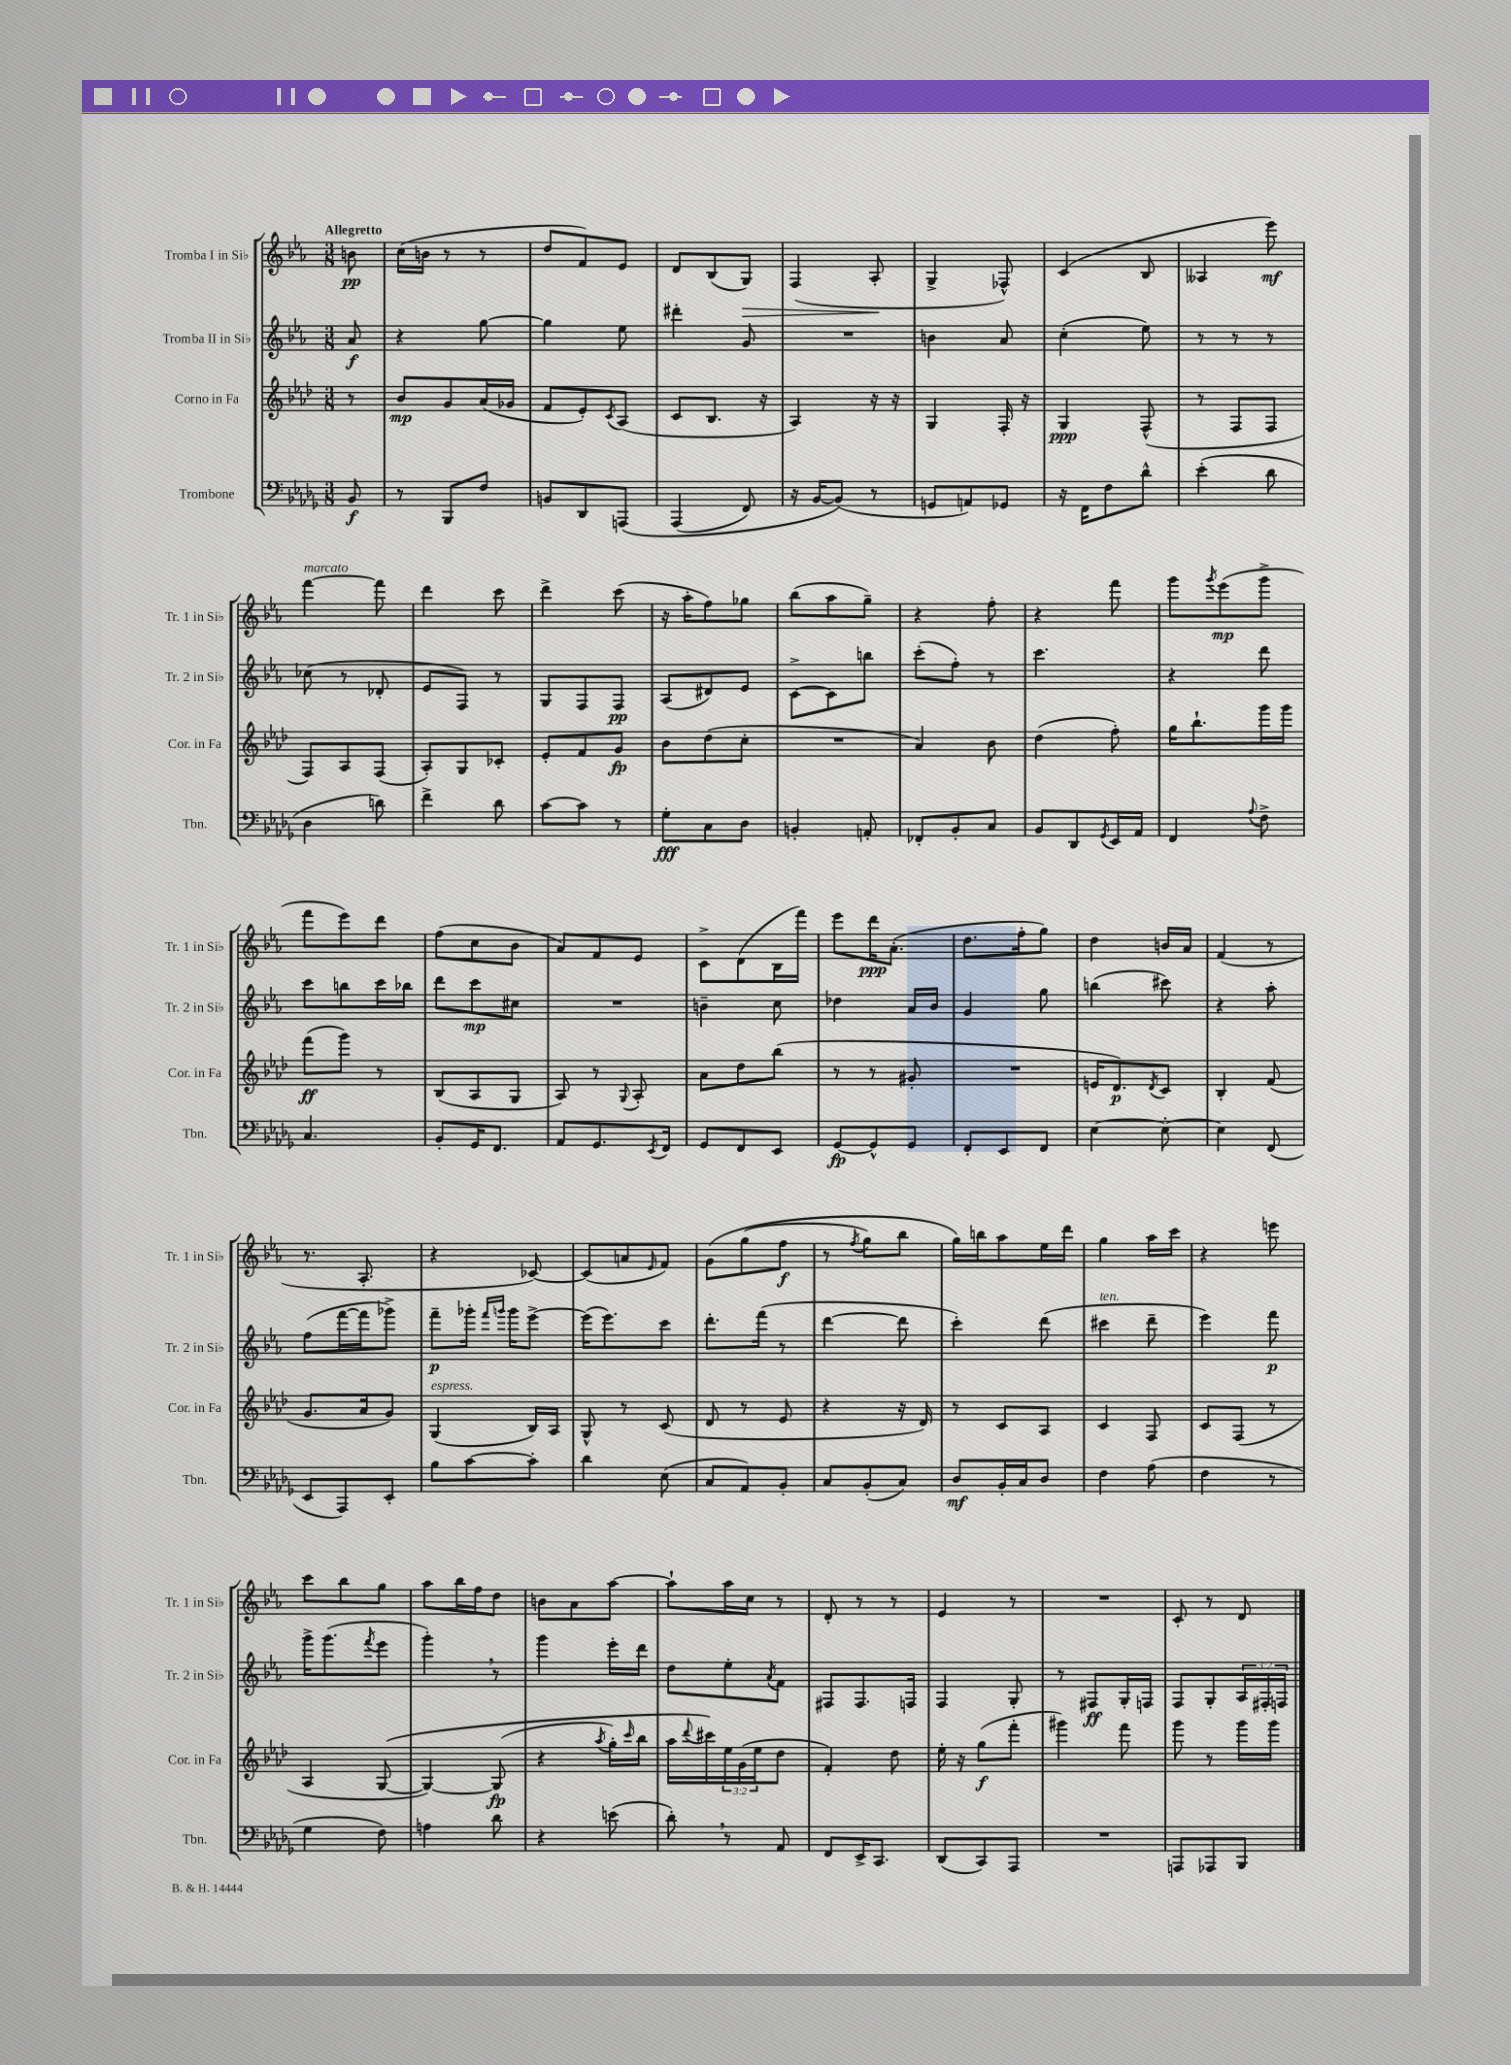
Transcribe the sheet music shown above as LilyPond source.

<<
\new StaffGroup <<
\new Staff = "s0" \with { instrumentName = "Tromba I in Sib" shortInstrumentName = "Tr. 1 in Sib" } {
    \clef treble \key ees \major \numericTimeSignature \time 3/8 \partial 8 \tempo "Allegretto"
    b'8\pp |
    c''16( b'16 r8 r8 |
    d''8 f'8) ees'8 |
    d'8 bes8( g8\>) |
    f4( aes8-.\! |
    g4-> fes8-^) |
    c'4( bes8 |
    aeses4 ees'''8\mf) |
    f'''4~^\markup { \italic "marcato" } f'''8 |
    d'''4 c'''8 |
    d'''4-> c'''8( |
    r16 aes''16-. f''8) ges''8 |
    bes''8( aes''8 g''8--) |
    r4 f''8-. |
    r4 f'''8 |
    g'''8 \acciaccatura { g'''8 } ees'''8\mp( g'''8-> |
    f'''8 ees'''8) d'''8 |
    f''8( c''8 bes'8 |
    aes'8) f'8 ees'8 |
    c'8-> d'8( bes16 f'''16) |
    ees'''8 d'''16\ppp aes'8.-.( |
    d''8. f''16-. g''8) |
    d''4 b'16 aes'16 |
    f'4( r8 |
    r8. aes8.-. |
    r4 ces'8~) |
    ces'8( a'8 \grace { ees'16 } f'8) |
    g'8\( g''8( f''8\f |
    r8 \acciaccatura { f''8 } g''8) bes''8 |
    g''16\) b''16 aes''8 ees''16 d'''16 |
    g''4 aes''16 c'''16 |
    r4 e'''8 |
    c'''8 bes''8 g''8 |
    aes''8 bes''16 f''16 d''8 |
    b'8 aes'8 aes''8~ |
    aes''8-! aes''16 c''16 r8 |
    d'8-. r8 r8 |
    ees'4 r8 |
    R4. |
    c'8-. r8 d'8 \bar "|." |
}
\new Staff = "s1" \with { instrumentName = "Tromba II in Sib" shortInstrumentName = "Tr. 2 in Sib" } {
    \clef treble \key ees \major \numericTimeSignature \time 3/8 \override Staff.TupletNumber.text = #tuplet-number::calc-fraction-text \partial 8
    aes'8\f |
    r4 g''8~ |
    g''4 ees''8 |
    dis'''4-. g'8 |
    R4. |
    b'4 aes'8 |
    c''4-.( ees''8) |
    r8 r8 r8 |
    ces''8( r8 des'8-. |
    ees'8 f8) r8 |
    g8 f8 f8\pp |
    aes8( dis'8) ees'8 |
    c'8~-> c'8 b''8 |
    c'''8-.( f''8-.) r8 |
    c'''4. |
    r4 d'''8 |
    c'''8 b''8 c'''16 bes''16 |
    d'''8 c'''8\mp cis''8 |
    R4. |
    b'4-- c''8 |
    des''4 aes'16 bes'16 |
    g'4 g''8 |
    b''4( cis'''8) |
    r4 aes''8-. |
    f''8( f'''16~ f'''16 ges'''8->) |
    f'''8--\p ges'''16-. \grace { f'''16 g'''16 } g'''16 ees'''8~-> |
    ees'''16( ees'''8.) c'''8 |
    d'''8.-. f'''16( r8 |
    d'''4~ d'''8 |
    c'''4-.) d'''8( |
    cis'''4^\markup { \italic "ten." } d'''8-- |
    ees'''4) f'''8\p |
    g'''16-> g'''8.( \acciaccatura { f'''8 } ees'''8 |
    g'''4-.) \breathe r8 |
    g'''4 ees'''16-. d'''16 |
    d''8 ees''8-. \acciaccatura { aes'8 } f'8 |
    fis8 fis8. f16 |
    f4 g8-. |
    r8 fis8\ff g16-. f16 |
    f8 g8-. \tuplet 3/2 { aes16 fis16-. f16 } \bar "|." |
}
\new Staff = "s2" \with { instrumentName = "Corno in Fa" shortInstrumentName = "Cor. in Fa" } {
    \clef treble \key aes \major \numericTimeSignature \time 3/8 \override Staff.TupletNumber.text = #tuplet-number::calc-fraction-text \partial 8
    r8 |
    bes'8\mp g'8 aes'16( ges'16 |
    f'8 ees'8-.) \acciaccatura { c'8 } aes8( |
    c'8 bes8. r16 |
    aes4) r16 r16 |
    g4 f16-. r16 |
    g4\ppp f8-^( |
    r8 f8 f8 |
    f8) aes8 f8( |
    aes8-.) g8 ces'8-. |
    ees'8-. f'8 g'8\fp |
    bes'8 des''8( c''8-. |
    R4. |
    aes'4) bes'8 |
    des''4( f''8-.) |
    g''16 bes''8.-! g'''16 g'''16 |
    f'''8\ff( g'''8) r8 |
    bes8( aes8 g8 |
    aes8) r8 \appoggiatura { g8 } aes8-. |
    aes'8 des''8 bes''8( |
    r8 r8 gis'8-. |
    R4. |
    e'16 des'8.\p) \acciaccatura { des'8 } c'8 |
    bes4-. f'8( |
    g'8. aes'16 g'8) |
    g4^\markup { \italic "espress." }( bes16) aes16 |
    g8-^ r8 c'8( |
    des'8 r8 ees'8 |
    r4 r16 des'16) |
    r8 c'8 aes8 |
    c'4 f8 |
    c'8 f8( r8 |
    aes4 g8~\( |
    g4~) g8\fp( |
    r4 \acciaccatura { aes''8 } g''16-.) \grace { c'''16 } bes''16 |
    aes''16 \appoggiatura { des'''8 } cis'''16\) \tuplet 3/2 { ees''16 g'16( ees''16 } des''8 |
    f'4-.) des''8 |
    ees''16-. r16 g''8\f( f'''8-. |
    gis'''4) f'''8 |
    g'''8 r8 g'''16 g'''16 \bar "|." |
}
\new Staff = "s3" \with { instrumentName = "Trombone" shortInstrumentName = "Tbn." } {
    \clef bass \key des \major \numericTimeSignature \time 3/8 \partial 8
    bes,8\f |
    r8 bes,,8 f8 |
    b,8 des,8 a,,8\( |
    aes,,4( f,8) |
    r16 bes,16~ bes,8(\) r8 |
    g,8 a,8) ges,8 |
    r16 f,16 f8 des'8-^ |
    ees'4-.( des'8 |
    des4 d'8) |
    f'4-> des'8 |
    c'8~ c'8 r8 |
    ges8-.\fff c8 des8 |
    b,4-. a,8-. |
    fes,8-. bes,8-. c8 |
    bes,8 des,8 \acciaccatura { ges,8 } ees,16 aes,16 |
    f,4 \appoggiatura { aes8 } f8-> |
    c4. |
    bes,8-. ges,16 f,8. |
    aes,8 ges,8. \acciaccatura { ees,8 } f,16 |
    ges,8 f,8 ees,8 |
    ges,8~\fp ges,8-^ ges,8 |
    f,8-. ees,8 f,8 |
    ees4~ ees8~-. |
    ees4 f,8( |
    ees,8 aes,,8) ees,8-. |
    bes8 c'8~ c'8-. |
    des'4 ees8( |
    c8 aes,8) bes,8-. |
    c8 bes,8-.( c8) |
    des8\mf bes,16-. c16 des8 |
    f4 aes8( |
    f4 r8 |
    ges4 f8) |
    a4 des'8 |
    r4 e'8( |
    des'8-.) \breathe r8 aes,8 |
    f,8 ees,16-> c,8. |
    des,8( c,8) aes,,8 |
    R4. |
    a,,8 aes,,8 bes,,8 \bar "|." |
}
>>
>>
\layout { \context { \Score \remove "Bar_number_engraver" } }
